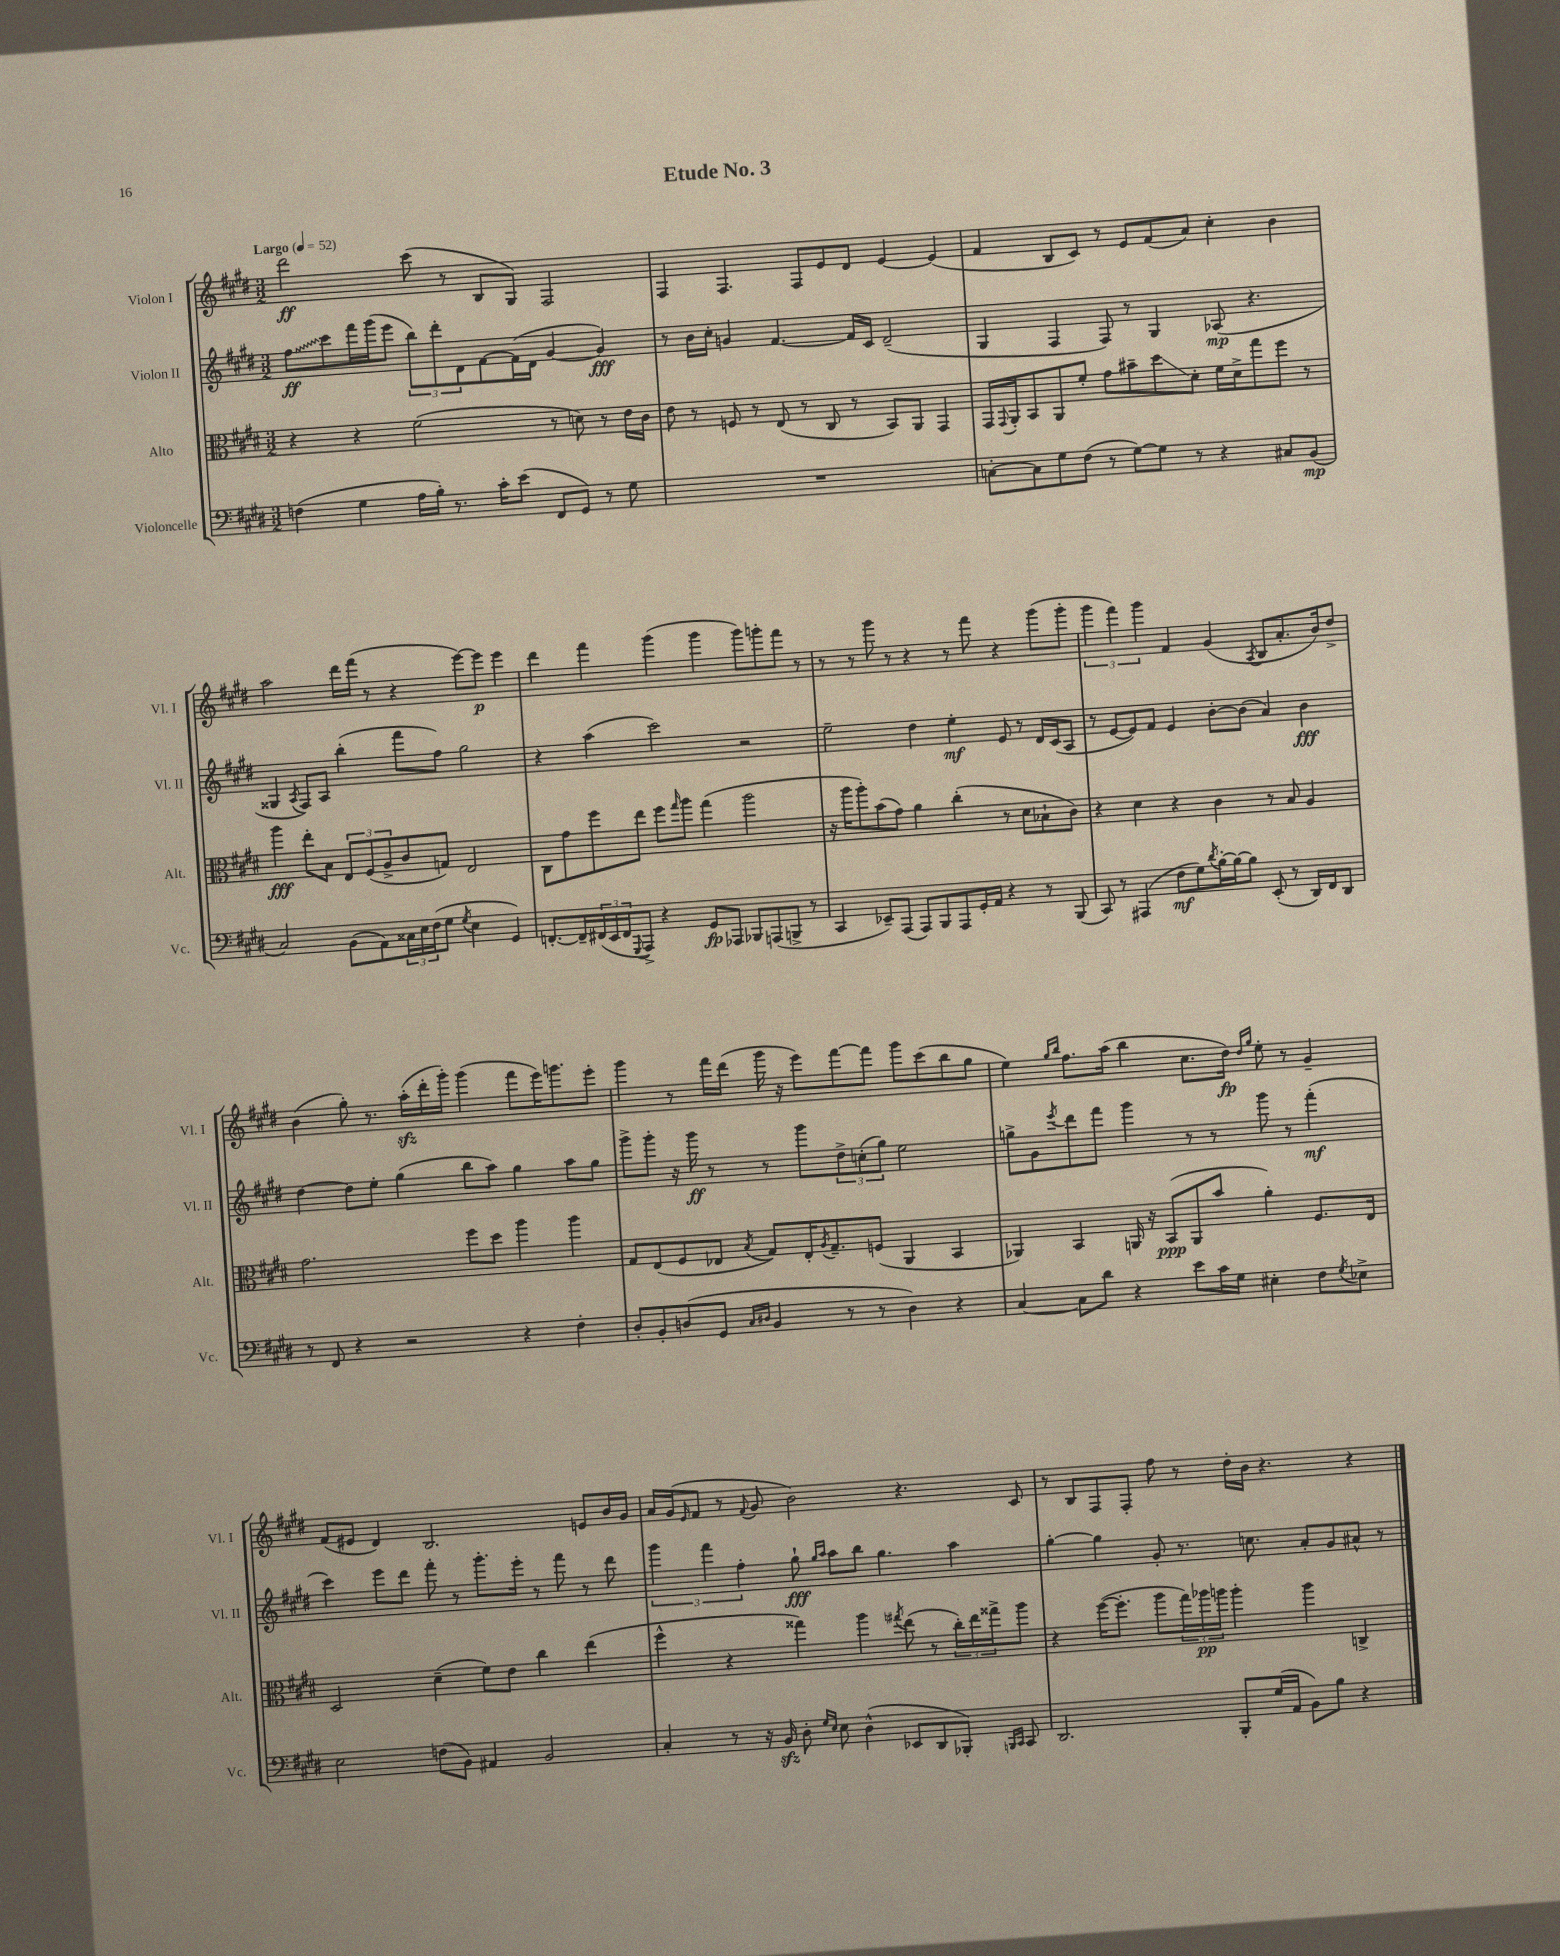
\header { title = "Etude No. 3" }
<<
\new StaffGroup <<
\new Staff = "s0" \with { instrumentName = "Violon I" shortInstrumentName = "Vl. I" } {
    \clef treble \key e \major \numericTimeSignature \time 3/2 \tempo "Largo" 4 = 52
    dis'''2\ff cis'''8( r8 b8 gis8) fis2 |
    fis4 fis4. fis8 e'8 dis'8 e'4~ e'4( |
    fis'4 b8 cis'8) r8 e'8 fis'8( a'8) cis''4-. b'4 |
    a''2 dis'''16 fis'''16( r8 r4 e'''8~) e'''8\p e'''4 |
    dis'''4 fis'''4 gis'''4( gis'''4 gis'''8) g'''8-. fis'''8 r8 |
    r8 r8 gis'''8 r8 r4 r8 fis'''8 r4 gis'''8( gis'''8-. |
    \tuplet 3/2 { gis'''4 fis'''4) gis'''4 } fis'4 gis'4( \acciaccatura { a8 } b8 a'8.-. b'16) dis''8-> |
    b'4( gis''8-.) r8. a''16-.\sfz( dis'''16-. gis'''16-.) gis'''4( fis'''8 e'''16) g'''8. e'''8-. |
    gis'''4 r8 fis'''16 dis'''16( gis'''16 r16 e'''8) fis'''8~ fis'''8 gis'''8 cis'''8( b''8 gis''8 |
    e''4) \grace { gis''16 b''16 } fis''8. a''16( b''4 cis''8. dis''16\fp) \grace { dis''16 gis''16 } e''8-. r8 gis'4-- |
    fis'8( eis'8 dis'4) b2. e'8 b'16 gis'16 |
    a'16 gis'16( \grace { e'16 } fis'8 r8 \appoggiatura { fis'8 } gis'8 b'2) r4. cis'8 |
    r8 b8 fis8 fis8-. fis''8 r8 dis''16-. b'16 r4. r4 \bar "|." |
}
\new Staff = "s1" \with { instrumentName = "Violon II" shortInstrumentName = "Vl. II" } {
    \clef treble \key e \major \numericTimeSignature \time 3/2
    \once \override Glissando.style = #'zigzag fis''8\glissando\ff cis'''8 fis'''16 gis'''16( e'''8 \tuplet 3/2 { b''8) dis'''8-. dis'8 } fis'8~ fis'16( dis'16 gis'4~ gis'4\fff) |
    r8 b'16 cis''16-. g'4 fis'4.~ fis'16 cis'16 dis'2--( |
    gis4 fis4 fis8) r8 gis4 aes8\mp( r4. |
    gisis4 \acciaccatura { a8 } fis8) a8 b''4-.( fis'''8 fis''8) gis''2 |
    r4 a''4( cis'''2) r2 |
    e''2-- dis''4 e''4-.\mf e'8 r8 dis'16 cis'16( a8 |
    r8 e'8~ e'8) fis'8 e'4 b'8~-. b'8( a'4) b'4\fff |
    dis''4~ dis''8 e''8-. gis''4( b''8 a''8) gis''4 a''8 gis''8 |
    gis'''8-> gis'''8-. r16 gis'''16\ff r8 r8 gis'''8 \tuplet 3/2 { dis''8-> c''8-.( gis''8) } e''2 |
    g''8-> gis'8 \acciaccatura { e'''8 } dis'''8 fis'''8 gis'''4 r8 r8 gis'''8 r8 fis'''4-.\mf( |
    cis'''4) e'''8 dis'''8 fis'''8-. r8 gis'''8.-. e'''16-. r8 fis'''8 r8 dis'''8 |
    \tuplet 3/2 { gis'''4 fis'''4 fis''4-. } gis''8-!\fff \grace { gis''16 a''16 } a''8 b''8 gis''4. a''4 |
    gis''4~-. gis''4 gis'8-. r8. c''8. a'8-. gis'8 ais'8-^ r8 \bar "|." |
}
\new Staff = "s2" \with { instrumentName = "Alto" shortInstrumentName = "Alt." } {
    \clef alto \key e \major \numericTimeSignature \time 3/2
    r4 r4 fis'2( r8 d'8) r8 e'16 cis'16 |
    e'8 r8 f8 r8 e8( r8 cis8 r8 b,8) a,8 gis,4 |
    gis,16 \appoggiatura { gis,8 } a,16-. b,8 a,8 fis'8-. gis'8 bis'8-- dis''8\glissando dis'8-. fis'16 dis'16-> gis''8 fis''8 r8 |
    a''4\fff e''8-. b8 \tuplet 3/2 { e8 fis8( a8-> } cis'8 g8) e2 |
    cis8 gis'8 fis''8 e''8 fis''8 \grace { gis''16 } a''8 gis''4( a''2 |
    r16 a''16 a''8-.) b'8( gis'8) a'4 cis''4-.( r8 dis'8 bes8-! cis'8) |
    r4 dis'4 r4 cis'4 r8 b8 a4 |
    gis'2. fis''8 dis''8 a''4 a''4 |
    gis8 e8( fis8 ees8 \acciaccatura { b8 } gis8) ees16-. \acciaccatura { a8 } gis8.-- f8( a,4 b,4 |
    aes,4) b,4 a,16 r16 b,8\ppp( a,8 b'8 a'4-.) fis8. e16 |
    dis2 dis'4--( fis'8) e'8 cis''4 e''4( |
    fis''4-^ r4 gisis''4) a''4 \acciaccatura { gis''8 } e''8( r8 \tuplet 3/2 { cis''16-.) e''16 gisis''16-> } a''8 |
    r4 fis''16~( fis''8.-. a''8 \tuplet 3/2 { gis''16) aes''16\pp a''16 } a''4-. a''4 c4-> \bar "|." |
}
\new Staff = "s3" \with { instrumentName = "Violoncelle" shortInstrumentName = "Vc." } {
    \clef bass \key e \major \numericTimeSignature \time 3/2
    f4( gis4 a16 b16-.) r8. cis'16-. e'8( fis,8 gis,8) r8 gis8 |
    R1. |
    c8~-. c8 gis8 fis8( r8 gis8~) gis8 r8 r4 cis8 b,8\mp( |
    cis2) b,8( a,8) \tuplet 3/2 { cisis16 e16 fis16( } gis8 \acciaccatura { gis8 } e4 gis,4) |
    f,8.~-. f,16-- \tuplet 3/2 { fis,16( e,16 fis,16 } \appoggiatura { gis,,8 } a,,8->) r4 gis,8\fp aes,,8 bes,,8 a,,8( b,,8-> r8 |
    cis,4 ees,8--) a,,8( a,,8) b,,8 a,,8 gis,16-. a,16 r4 r8 b,,8( |
    cis,8) r8 ais,,4( fis8\mf gis8) \acciaccatura { dis'8 } b16~-. b16~ b8 e,8-.( r8 dis,16) fis,16 dis,8 |
    r8 fis,8 r4 r2 r4 fis4-. |
    dis8-. b,8-. d8( gis,8 \grace { cis16 dis16 } b,4 r8 r8 dis4) r4 |
    cis4~ cis8 dis'8 r4 e'8 cis'16 gis16 eis4-. fis8 \acciaccatura { gis8 } ees8-> |
    e2 f8( b,8) ais,4 b,2 |
    cis4-. r8 r16 b,16\sfz dis8-. \grace { gis16 e16 } e8 dis4-^( ees,8 dis,8 bes,,8-.) \grace { b,,16 cis,16 } cis,8 |
    dis,2. b,,8-. gis16( a,16 b,8) b8 r4 \bar "|." |
}
>>
>>
\layout { \context { \Score \remove "Bar_number_engraver" } }
